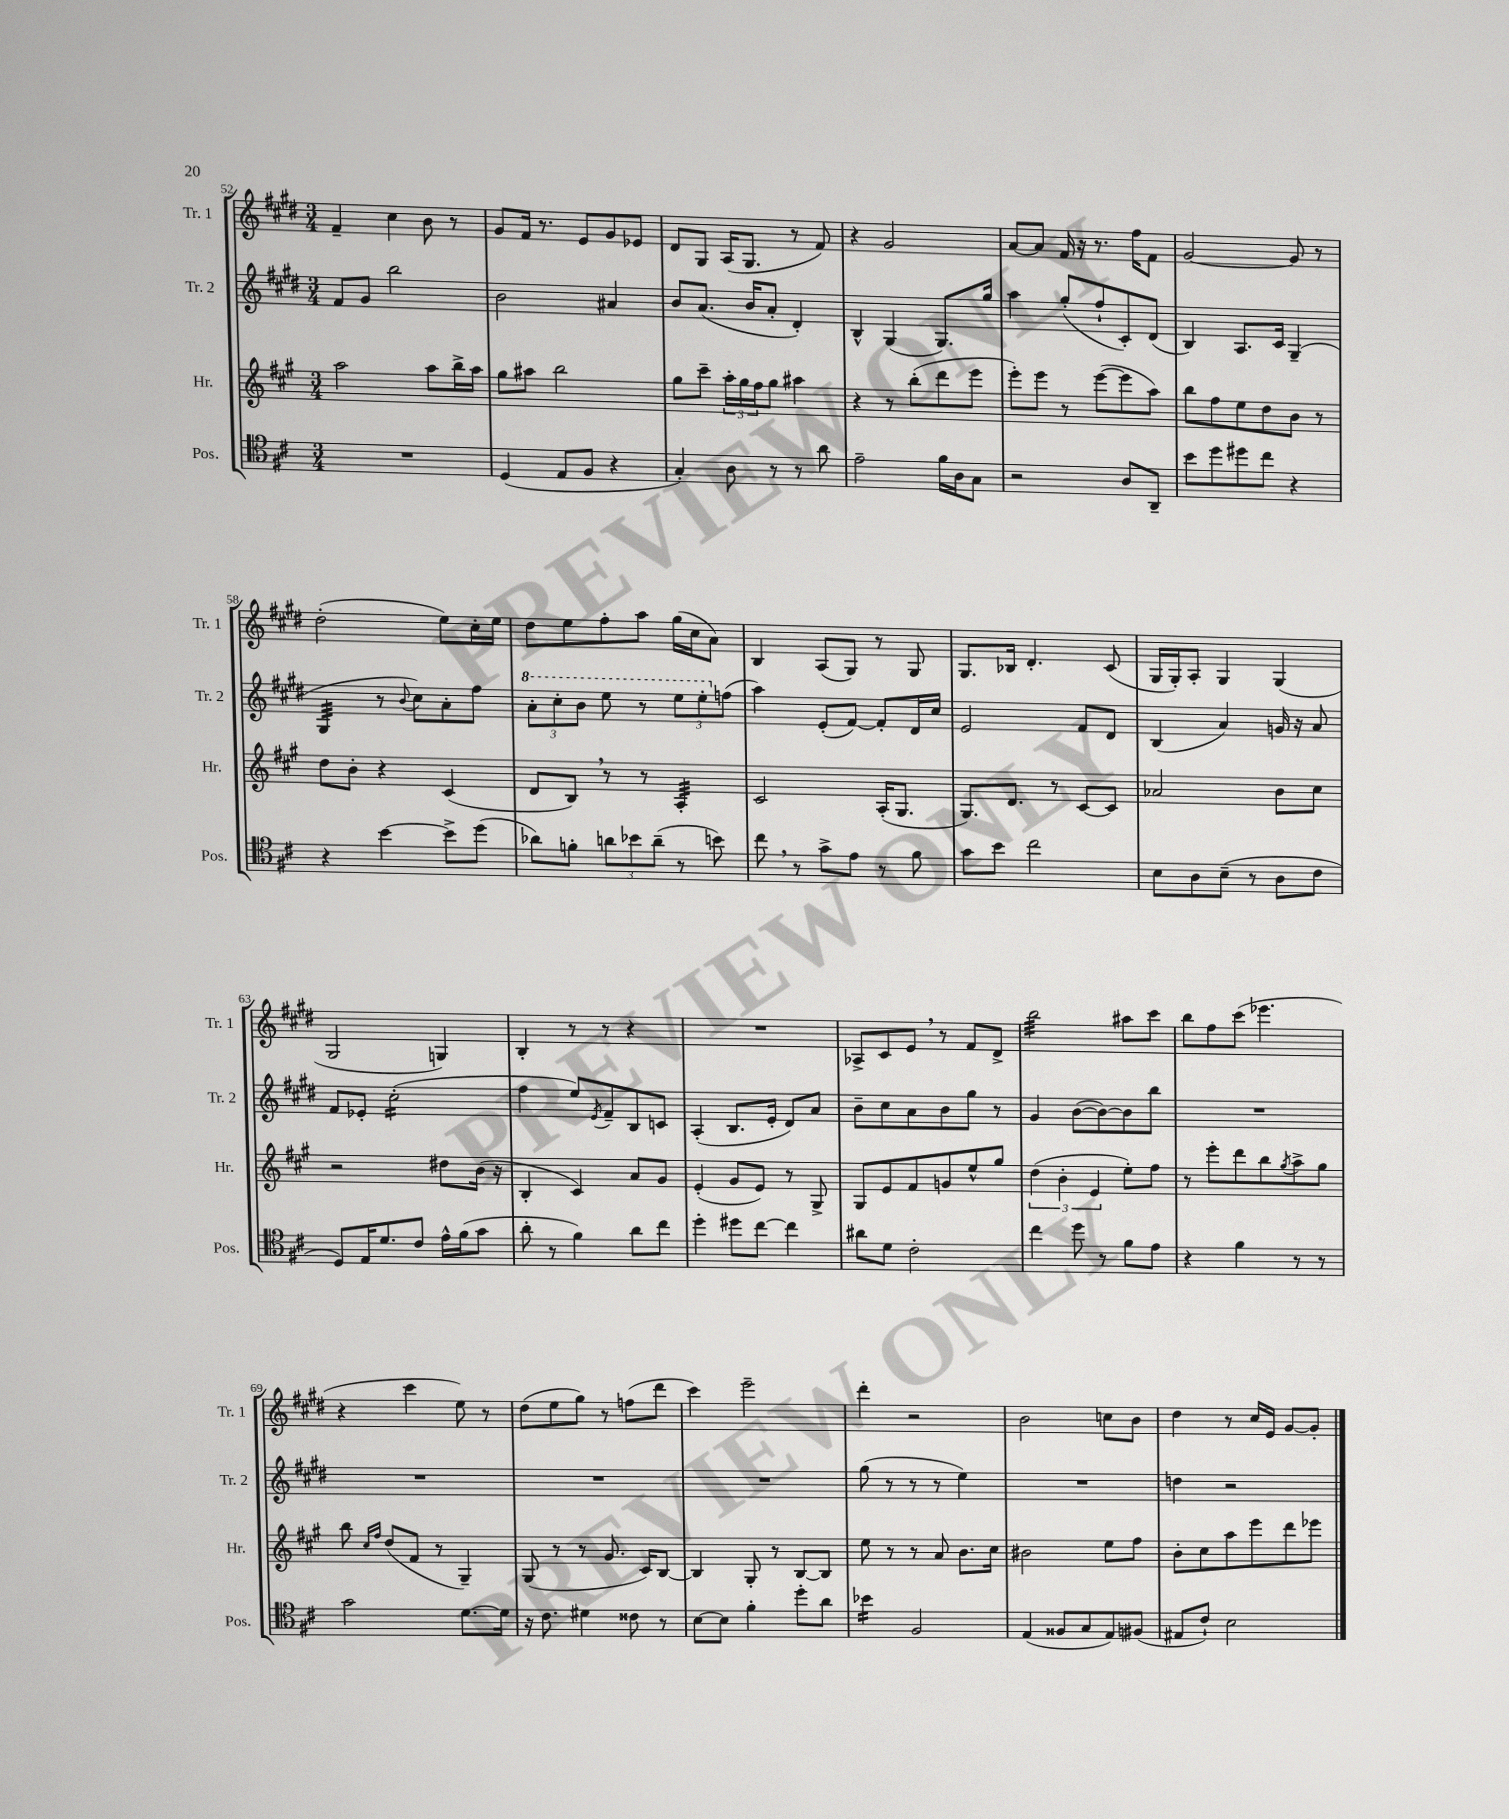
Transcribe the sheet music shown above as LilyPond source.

<<
\new StaffGroup <<
\new Staff = "s0" \with { instrumentName = "Tr. 1" shortInstrumentName = "Tr. 1" } {
    \clef treble \key e \major \numericTimeSignature \time 3/4
    fis'4-- cis''4 b'8 r8 |
    gis'8 fis'16 r8. e'8 gis'8 ees'8 |
    dis'8 gis8 a16( gis8. r8 fis'8) |
    r4 gis'2 |
    a'8~ a'8 fis'16 r16 r8. fis''16 fis'8 |
    gis'2~ gis'8 r8 |
    dis''2-.( e''8) cis''16-. e''16 |
    dis''8 e''8 fis''8-. a''8 gis''16( cis''16 a'8) |
    b4 a8( gis8) r8 gis8 |
    gis8. bes16 dis'4.-. cis'8( |
    gis16 gis16-.) a8-. gis4 gis4( |
    gis2 g4) |
    b4-. r8 r8 r4 |
    R2. |
    aes8-> cis'8 e'8 \breathe r8 fis'8 dis'8-> |
    b''2:32 ais''8 cis'''8 |
    b''8 fis''8 cis'''8( ees'''4. |
    r4 cis'''4 e''8) r8 |
    dis''8( e''8 gis''8) r8 f''8( dis'''8 |
    cis'''4) e'''2-- |
    dis'''4-. r2 |
    b'2 c''8 b'8 |
    dis''4 r8 cis''16 e'16 gis'8~ gis'8-. \bar "|." |
}
\new Staff = "s1" \with { instrumentName = "Tr. 2" shortInstrumentName = "Tr. 2" } {
    \clef treble \key e \major \numericTimeSignature \time 3/4
    fis'8 gis'8 b''2 |
    b'2 ais'4 |
    b'8 a'8.( b'16 a'8-. dis'4-.) |
    b4-^ gis4( gis8.) gis''16 |
    a''4 gis''8-.( fis''8-! cis'8-.) dis'8( |
    b4) a8. cis'16 gis4--( |
    gis4:32 r8 \appoggiatura { b'8 } cis''8) a'8-. fis''8 |
    \tuplet 3/2 { \ottava #1 a''8-. cis'''8-. b''8 } e'''8 r8 \tuplet 3/2 { e'''8 e'''8-. \ottava #0 f''8( } |
    a''4) e'8-.( fis'8~) fis'8-. dis'16 cis''16 |
    e'2 fis'8 dis'8 |
    b4( a'4) g'16 r16 a'8 |
    fis'8 ees'8-. cis''2:16-.( |
    fis''4 e''8) \acciaccatura { e'8 } fis'8-- b8 c'8 |
    a4-.( b8. e'16-. dis'8) a'8 |
    b'8-- cis''8 a'8 b'8 gis''8 r8 |
    gis'4 b'8~( b'8~) b'8 b''8 |
    R2. |
    R2. |
    R2. |
    R2. |
    gis''8( r8 r8 r8 e''4) |
    R2. |
    d''4 r2 \bar "|." |
}
\new Staff = "s2" \with { instrumentName = "Hr." shortInstrumentName = "Hr." } {
    \clef treble \key a \major \numericTimeSignature \time 3/4
    a''2 a''8 b''16-> a''16 |
    gis''8 ais''8 b''2 |
    gis''8 cis'''8-- \tuplet 3/2 { a''16-. gis''16 fis''16 } gis''8 ais''4 |
    r4 r8 b''8-.( d'''8 e'''8 |
    e'''8-.) e'''8 r8 e'''8~( e'''8 a''8) |
    b''8 fis''8 e''8 d''8 b'8 r8 |
    d''8 b'8-. r4 cis'4( |
    d'8 b8) \breathe r8 r8 a4:32-. |
    cis'2 a16-.( gis8. |
    gis8.) d'8. r8 cis'8~ cis'8 |
    aes'2 b'8 cis''8 |
    r2 dis''8 b'16( r16 |
    b4-. cis'4) a'8 gis'8 |
    e'4-.( gis'8 e'8) r8 gis8-> |
    gis8 e'8 fis'8 g'8 e''8-^ gis''8 |
    \tuplet 3/2 { d''4( b'4-. e'4 } e''8-.) fis''8 |
    r8 e'''8-. d'''8 b''8 \acciaccatura { gis''8 } a''8-> gis''8 |
    b''8 \grace { cis''16 fis''16 } d''8( fis'8 r8 gis4--) |
    gis8( r8 r8 gis'8. cis'16) b8~ |
    b4 gis8-. r8 b8~ b8 |
    e''8 r8 r8 a'8 b'8. cis''16 |
    bis'2 e''8 fis''8 |
    b'8-. cis''8 a''8 e'''8 d'''8 ees'''8 \bar "|." |
}
\new Staff = "s3" \with { instrumentName = "Pos." shortInstrumentName = "Pos." } {
    \clef tenor \key d \major \numericTimeSignature \time 3/4
    R2. |
    d4( e8 fis8 r4 |
    g4-.) a8 r8 r8 a'8 |
    e'2-- fis'16 a16 g8 |
    r2 a8 a,8-- |
    b'8 d''8 dis''8 cis''8 r4 |
    r4 b'4~ b'8-> d''8( |
    aes'8) f'8-. \tuplet 3/2 { a'8 bes'8 a'8--( } r8 b'8) |
    cis''8 \breathe r8 g'8-> e'8 r8 fis'8 |
    g'8 b'8 cis''2 |
    b8 a8 b8--( r8 a8 cis'8 |
    d8) e16 d'8. cis'8 e'16-^ fis'16( g'8 |
    a'8-. r8 fis'4) a'8 cis''8 |
    d''4-. dis''8 cis''8~ cis''4 |
    ais'8 d'8 cis'2-. |
    cis''4 d''8 r8 fis'8 e'8 |
    r4 fis'4 r8 r8 |
    g'2 d'8.~ d'16 |
    r16 cis'8. dis'4 cisis'8 r8 |
    b8~ b8 fis'4-. d''8-. a'8 |
    bes'4:16 fis2 |
    e4( fisis8 g8 e8) fis8( |
    eis8 cis'8-!) b2 \bar "|." |
}
>>
>>
\layout { \context { \Score currentBarNumber = #52 } }
